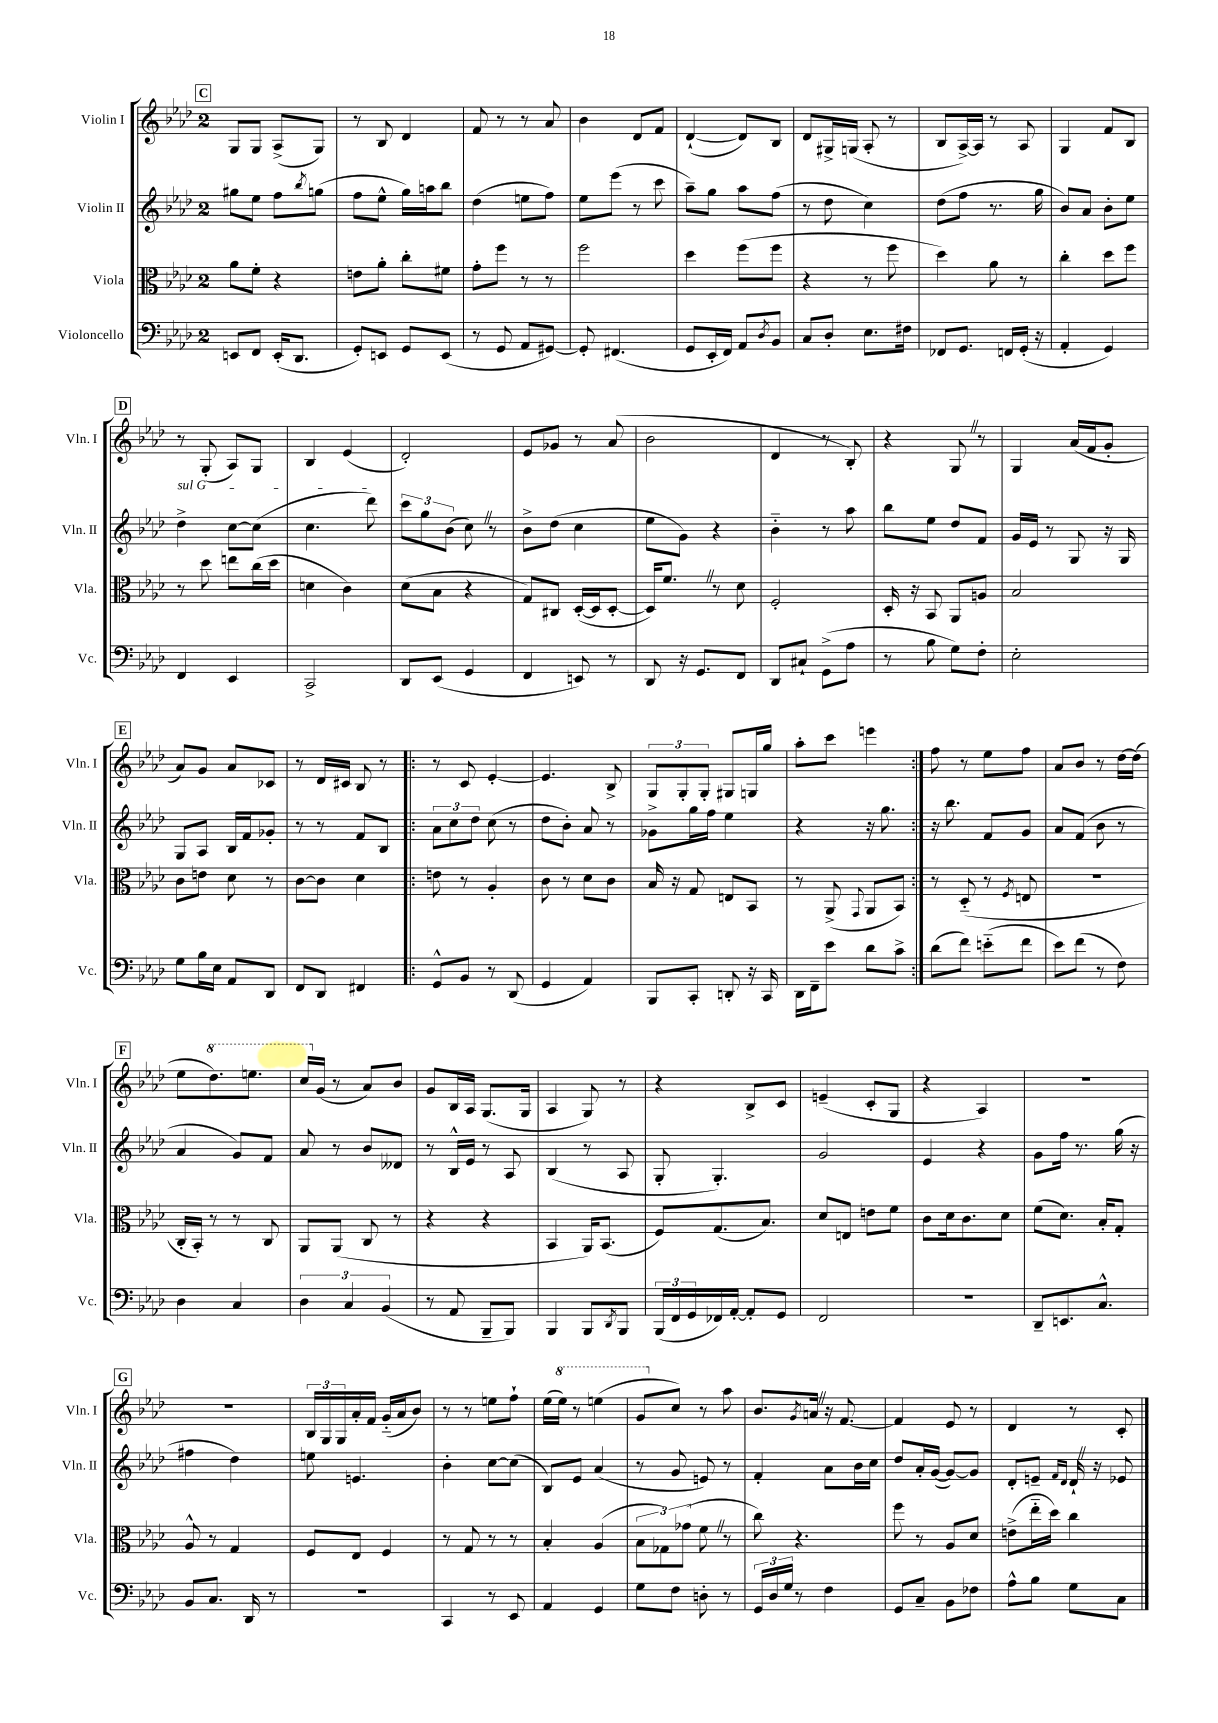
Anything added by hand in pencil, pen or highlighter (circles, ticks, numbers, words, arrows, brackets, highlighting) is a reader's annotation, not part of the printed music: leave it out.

**kern	**kern	**kern	**kern
*part4	*part3	*part2	*part1
*staff4	*staff3	*staff2	*staff1
*I"Violoncello	*I"Viola	*I"Violin II	*I"Violin I
*I'Vc.	*I'Vla.	*I'Vln. II	*I'Vln. I
*clefF4	*clefC3	*clefG2	*clefG2
*k[b-e-a-d-]	*k[b-e-a-d-]	*k[b-e-a-d-]	*k[b-e-a-d-]
*M2/4	*M2/4	*M2/4	*M2/4
!!LO:REH:place=s1:t=C
=22	=22	=22	=22
8EEn/L	8a-\L	8gg#X\L	8G/L
8FF/J	8f'\J	8ee-\J	8G/J
(16EE'/KL	4r	8ff\L	(8A-^/L
8.DD-/J	.	.	.
.	.	8qbb-/	.
.	.	(8ggn\J	8G/J)
=23	=23	=23	=23
8GG'/L)	8en\L	8ff\L	8r
8EEn/J	8a-'\J	8ee-^^\J	8B-/
8GG/L	8cc'\L	16gg\LL)	4d-/
.	.	16aan\J	.
(8EE/J	8f#X\J	8bb-\J	.
=24	=24	=24	=24
8r	8g'\L	(4dd-\	8f/
8GG/	8ff\J	.	8r
8AA-/L	8r	8een\L	8r
[8GG#X/J)	8r	8ff\J)	8a-/
=25	=25	=25	=25
8GG#'/]	2ff\	8ee-\L	4b-\
(4.FF#X/	.	(8eee-\J	.
.	.	8r	8d-/L
.	.	8ccc\	8f/J
=26	=26	=26	=26
8GG/L	4dd-\	8aa-~\L)	([4d-`/
16EE-'/L	.	8gg\J	.
16FF/JJ)	.	.	.
8AA-/L	(8ff\L	8aa-\L	8d-/L])
8qD-/	.	.	.
8BB-/J	8ff\J	(8ff\J	8B-/J
=27	=27	=27	=27
8C/L	4r	8r	8d-/L
8D-'/J	.	8dd-\	16G#X^/L
.	.	.	(16Gn/JJ
8.E-\L	8r	4cc\)	8A-'/
.	8ff\	.	8r
16F#X\Jk	.	.	.
=28	=28	=28	=28
8FF-X/L	4dd-\)	(8dd-\L	8B-/L
8.GG/J	.	8ff\J	[16A-^/L)
.	.	.	16A-/JJ]
.	8a-\	8.r	8r
16FFn/LL	.	.	.
(16GG'/JJ	8r	.	8A-/
16r	.	16gg\	.
=29	=29	=29	=29
4AA-'/	4cc'\	8b-/L)	4G/
.	.	8a-/J	.
4GG/)	8dd-\L	8b-'\L	8f/L
.	8ff\J	8ee-\J	8B-/J
!!LO:LB:g=z
!!LO:REH:place=s1:t=D
=30	=30	=30	=30
!	!	!LO:TX:a:i:t=sul G	!
4FF/	8r	4dd-^\	8r
.	8dd-\	.	(8G'/
4EE-/	8een\L	[8cc\L	8A-/L)
.	(16cc\L	(8cc\J]	8G/J
.	16dd-\JJ	.	.
=31	=31	=31	=31
2CC^/	4dn\	4.cc\	4B-/
.	4c\)	.	(4e-/
.	.	8ddd-\)	.
=32	=32	=32	=32
8DD-/L	(8d-\L	12ccc\L	2d-'/)
.	.	12gg\	.
(8EE-/J	8B-\J	.	.
.	.	(12b-\J	.
4GG/	4r	8ccZ\)	.
.	.	8r	.
=33	=33	=33	=33
4FF/	8G/L)	8b-^\L	8e-/L
.	8C#X/J	(8dd-\J	8g-X/J
8EEn/)	([16D-'/LL	4cc\	8r
.	16D-/J]	.	.
8r	[8D-'/J	.	(8a-/
=34	=34	=34	=34
8DD-/	16D-/KL])	8ee-\L	2b-\
.	8.fZ/J	.	.
16r	.	8g\J)	.
8.GG/L	.	.	.
.	8r	4r	.
8FF/J	8d-\	.	.
=35	=35	=35	=35
8DD-/L	2F'/	4b-\	4d-/
8C#X`/J	.	.	.
(8GG^\L	.	8r	8r
8A-\J	.	8aa-\	8B-'/)
=36	=36	=36	=36
8r	16D-'/	8bb-\L	4r
.	16r	.	.
8B-\	8BB-/	8ee-\J	.
8G\L)	8AA-/L	8dd-/L	8GZ/
8F'\J	8An/J	8f/J	8r
=37	=37	=37	=37
2E-'\	2B-/	16g/LL	4G/
.	.	16e-/JJ	.
.	.	8r	.
.	.	8G/	(16a-/LL
.	.	.	16f/J
.	.	16r	8g'/J
.	.	16G/	.
!!LO:LB:g=z
!!LO:REH:place=s1:t=E
=38	=38	=38	=38
8G\L	8c\L	8G/L	8a-/L)
16B-\L	8en\J	8A-/J	8g/J
16E-\JJ	.	.	.
8AA-/L	8d-\	16B-/LL	8a-/L
.	.	16f/J	.
8DD-/J	8r	8g-X'/J	8c-X/J
=39	=39	=39	=39
8FF/L	[8c\L	8r	8r
8DD-/J	8c\J]	8r	16d-/LL
.	.	.	16c#X/JJ
4FF#X/	4d-\	8f/L	8B-/
.	.	8B-/J	8r
=40!|:	=40!|:	=40!|:	=40!|:
8GG^^/L	8en\	12a-\L	8r
.	.	12cc\	.
8BB-/J	8r	.	8c/
.	.	12dd-\J	.
8r	4A-'/	(8cc\	[4e-'/
(8DD-/	.	8r	.
=41	=41	=41	=41
4GG/	8c\	8dd-\L	4.e-/]
.	8r	8b-'\J)	.
4AA-/)	8d-\L	8a-/	.
.	8c\J	8r	8B-^/
=42	=42	=42	=42
8BBB-/L	16B-/	8g-X^\L	12G/L
.	16r	.	.
.	.	.	12G'/
8CC'/J	8G/	16gg\L	.
.	.	.	12G'/J
.	.	16ff\JJ	.
8DDn'/	8En/L	4ee-\	8G#X/L
16r	8BB-/J	.	16Gn/L
16CC/	.	.	16gg/JJ
=43	=43	=43	=43
16DD-\LL	8r	4r	8aa-'\L
16FF~\J	.	.	.
8e-\J	(8AA-^/	.	8ccc\J
.	8qqGG/	.	.
8d-\L	8AA-/L	16r	4eeen\
.	.	8.gg\	.
8c^\J	8BB-/J)	.	.
=44:|!	=44:|!	=44:|!	=44:|!
(8d-\L	8r	16r	8ff\
.	.	8.bb-\	.
8f\J)	(8D-/	.	8r
(8en\L	8r	8f/L	8ee-\L
.	8qF/	.	.
8f\J	8En/	8g/J	8ff\J
=45	=45	=45	=45
8e-\L)	2r	8a-/L	8a-/L
(8f\J	.	(8f/J	8b-/J
8r	.	8b-\	8r
8F\)	.	8r	[16dd-\LL
.	.	.	(16dd-\JJ]
!!LO:LB:g=z
!!LO:REH:place=s1:t=F
=46	=46	=46	=46
4D-\	16C'/LL	4a-/	8ee-\L
.	16BB-'/JJ)	.	.
*	*	*	*8va
.	8r	.	8.ddd-\)
4C/	8r	8g/L)	.
.	.	.	8.eeen\J
.	8C/	8f/J	.
=47	=47	=47	=47
6D-\	8AA-/L	8a-/	16ccc/LL
*	*	*	*X8va
.	.	.	(16g/JJ
.	(8AA-/J	8r	8r
6C/	.	.	.
.	8C/	8b-/L	8a-/L)
(6BB-/	.	.	.
.	8r	8d--X/J	8b-/J
=48	=48	=48	=48
8r	4r	8r	8g/L
8AA-/	.	16B-^^/LL	16B-/L
.	.	16e-/JJ	16A-/JJ
8BBB-~/L	4r	8r	(8.G/L
8BBB-/J)	.	8A-/	.
.	.	.	16G/Jk
=49	=49	=49	=49
4BBB-/	4BB-/	(4B-/	4A-/
8BBB-/L	16AA-/KL)	8r	8G/)
.	(8.BB-/J	.	.
8qDD-/	.	.	.
8BBB-/J	.	8A-/	8r
=50	=50	=50	=50
(24BBB-/LL	8F/L)	8G'/	4r
24FF/	.	.	.
24GG/	.	.	.
16FF-X/)	(8.G/	4.G'/)	.
[16AA-'/JJ	.	.	.
8AA-'/L]	.	.	8B-^/L
.	8.B-/J)	.	.
8GG/J	.	.	8c/J
=51	=51	=51	=51
2FF/	8d-/L	2g/	(4en~/
.	8En/J	.	.
.	8en\L	.	8c'/L
.	8f\J	.	8G/J
=52	=52	=52	=52
2r	8c\L	4e-/	4r
.	16d-\k	.	.
.	8.c\	.	.
.	.	4r	4A-/)
.	8d-\J	.	.
=53	=53	=53	=53
8DD-~/L	(8f\L	8g\L	2r
8.EEn/	8.d-\J)	16ff\Jk	.
.	.	8.r	.
8.C^^/J	16B-'/KL	.	.
.	8G'/J	(16gg\	.
.	.	16r	.
!!LO:LB:g=z
!!LO:REH:place=s1:t=G
=54	=54	=54	=54
8BB-/L	8A-^^/	4ff#X\	2r
8.C/J	8r	.	.
.	4G/	4dd-\)	.
16DD-/	.	.	.
8r	.	.	.
=55	=55	=55	=55
2r	8F/L	8een\	24B-/LL
.	.	.	24G/
.	.	.	24G/
.	8E-/J	4.en/	16a-'/
.	.	.	16f/JJ
.	4F/	.	(16g/LL
.	.	.	16a-/J
.	.	.	8b-/J)
=56	=56	=56	=56
4CC/	8r	4b-'\	8r
.	8G/	.	8r
8r	8r	[8cc\L	8een\L
8EE-/	8r	(8cc\J]	8ff`\J
=57	=57	=57	=57
4AA-/	4B-'/	8B-/L)	(16ee-\LL
*	*	*	*8va
.	.	.	16eee-\JJ)
.	.	8e-/J	8r
4GG/	(4A-/	(4a-/	(4eeen\
=58	=58	=58	=58
8G\L	12B-\L	8r	8gg/L
.	12G-X\)	.	.
*	*	*	*X8va
8F\J	.	8g/	8cc/J)
.	(12g-X\J	.	.
8Dn'\	8fZ\	8en/)	8r
8r	8r	8r	8aa-\
=59	=59	=59	=59
24GG/LL	8cc\)	4f'/	8.b-/L
24D-/	.	.	.
24G/JJ	.	.	.
8r	4.r	.	.
.	.	.	8qg/
.	.	.	16anZ/Jk
4F\	.	8a-\L	16r
.	.	.	[8.f/
.	.	16b-\L	.
.	.	16cc\JJ	.
=60	=60	=60	=60
8GG/L	8ff\	8dd-/L	4f/]
8C~/J	8r	16a-'/L	.
.	.	([16g/JJ	.
8BB-\L	8A-/L	8g/L_)	8e-/
8F-X\J	8d-/J	8g/J]	8r
=61	=61	=61	=61
8A-^^\L	(8en^\L	8d-'/L	4d-/
8B-\J	16ee-\L	8en~/J	.
.	16dd-\JJ)	.	.
.	.	16qqf/LL	.
.	.	16qqd-/JJ	.
8G\L	4cc\	16d-`Z/	8r
.	.	16r	.
8C\J	.	8e-X/	8c'/
==	==	==	==
*-	*-	*-	*-
